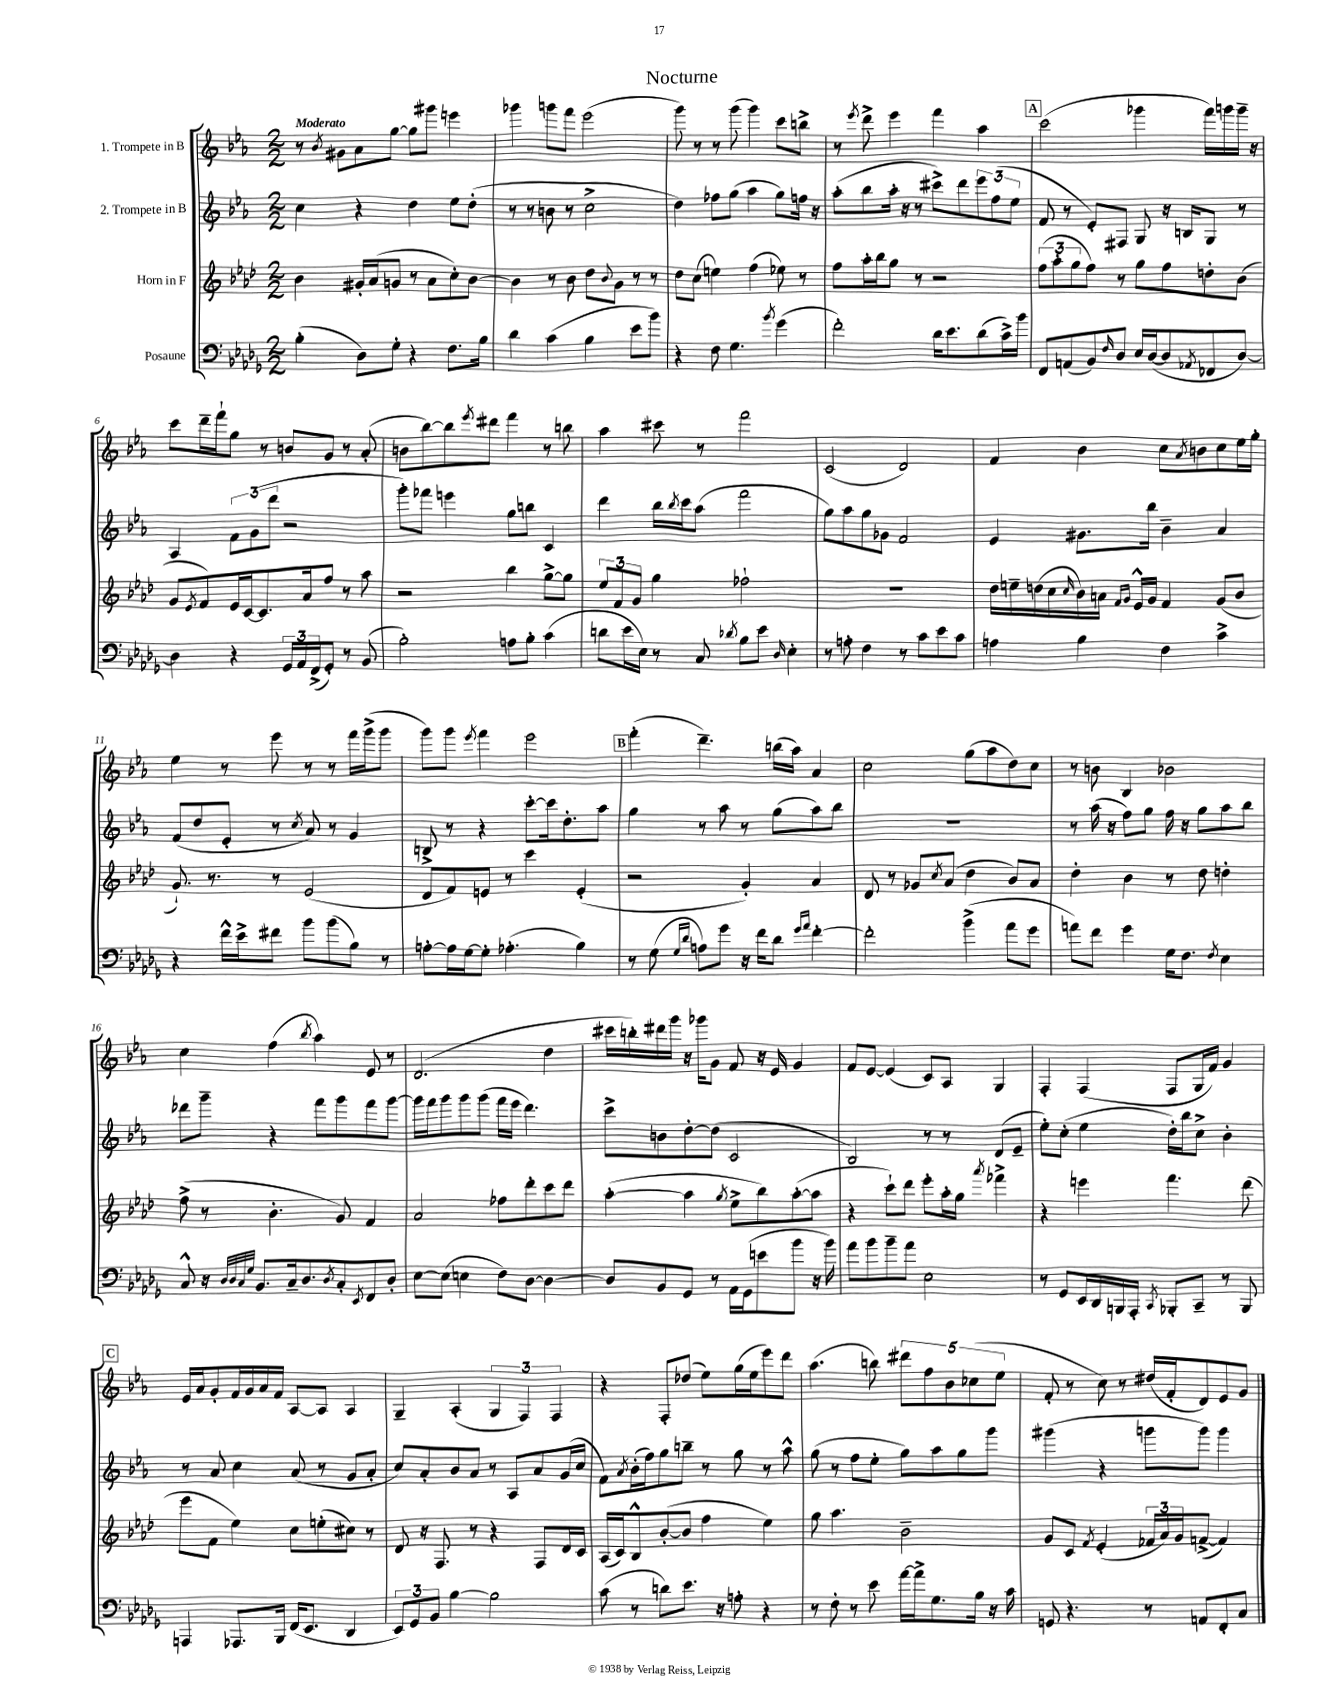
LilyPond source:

\header { title = "Nocturne" }
<<
\new StaffGroup <<
\new Staff = "s0" \with { instrumentName = "1. Trompete in B" } {
    \clef treble \key ees \major \numericTimeSignature \time 2/2 \tempo "Moderato"
    r8 \acciaccatura { bes'8 } gis'8 aes'8 g''8~ g''8 gis'''8 e'''4 |
    ges'''4 g'''8 f'''8 ees'''2( |
    g'''8) r8 r8 g'''8( g'''4) c'''8 b''8-> |
    r8 \acciaccatura { ees'''8 } d'''8-> ees'''4 f'''4 aes''4 |
    \mark \markup { \box "A" } c'''2( ges'''4 f'''16) g'''16 g'''16-- r16 |
    c'''8 d'''16-- f'''16-! g''8 r8 b'8 g'8 r8 aes'8-.( |
    b'8 bes''8~) bes''8 \acciaccatura { ees'''8 } dis'''8 f'''4 r8 b''8 |
    aes''4 cis'''8 r8 f'''2 |
    c'2( d'2) |
    f'4 bes'4 c''8 \acciaccatura { aes'8 } b'8 c''8 ees''16 g''16-. |
    ees''4 r8 ees'''8 r8 r8 f'''16 g'''16->( g'''8 |
    g'''8) g'''8 \acciaccatura { ees'''8 } f'''4 ees'''2 |
    \mark \markup { \box "B" } f'''4-.( d'''4.--) b''16( aes''16) aes'4 |
    c''2 g''8( aes''8 d''8) c''8 |
    r8 b'8 bes4 bes'2 |
    c''4 f''4( \acciaccatura { bes''8 } aes''4) ees'8 r8 |
    d'2.( d''4 |
    cis'''16 b''16-.) dis'''16 g'''16 r16 ges'''16 g'8 f'8 r16 ees'16 g'4 |
    f'8 ees'8~ ees'4( c'8) aes8 g4 |
    f4-. f4( f8 g16 f'16) g'4 |
    \mark \markup { \box "C" } ees'16 aes'16 g'8-. f'16 g'16 aes'16 f'16 aes8~ aes8 aes4 |
    g4-- aes4-.( \tuplet 3/2 { g4 f4) f4 } |
    r4 f8-. des''8( ees''8) g''16( ees''16 ees'''8) d'''8 |
    aes''4.( b''8) \tuplet 5/4 { dis'''8 f''8 bes'8 ces''8( ees''8 } |
    f'8-. r8 c''8) r8 dis''16( f'16-. d'8) ees'8 g'8 \bar "|." |
}
\new Staff = "s1" \with { instrumentName = "2. Trompete in B" } {
    \clef treble \key ees \major \numericTimeSignature \time 2/2
    c''4 r4 d''4 ees''8 d''8-.( |
    r8 r8 b'8 r8 c''2-> |
    d''4) fes''8 g''8( aes''4 g''8) f''16 r16 |
    aes''8-.( bes''8 aes''16-. r16 r8 cis'''8->) d'''8 \tuplet 3/2 { ees'''8 f''8( ees''8 } |
    \mark \markup { \box "A" } f'8 r8 ees'8-.) fis8 g8 r16 b16 g8 r8 |
    aes4 \tuplet 3/2 { f'8 g'8( d'''8 } r2 |
    g'''8-.) fes'''8 e'''4 g''8 b''8 c'4 |
    d'''4 bes''16 \acciaccatura { bes''8 } c'''16 aes''8( f'''2 |
    g''8) aes''8 g''8 ges'8 f'2 |
    ees'4 gis'8. bes''16 bes'4-- aes'4 |
    f'8( d''8 ees'8-. r8 \acciaccatura { c''8 } aes'8) r8 g'4 |
    b8-> r8 r4 c'''8~-. c'''16 d''8.-. aes''8 |
    \mark \markup { \box "B" } g''4 r8 aes''8 r8 g''8( aes''8) bes''8 |
    R1 |
    r8 aes''16( r16 f''8) g''8 f''16 r16 g''8 aes''8 bes''8 |
    des'''8 g'''8-- r4 f'''8 g'''8 f'''8 g'''8~ |
    g'''16 f'''16 g'''8 g'''8 g'''8( f'''16 ees'''16 d'''4.) |
    c'''8-> b'8 d''8~-. d''8( c'2 |
    bes2) r8 r8 d'8( ees'8-- |
    ees''8-.) c''8-.( ees''4 d''16-.) bes''16 c''8-> bes'4-. |
    \mark \markup { \box "C" } r8 aes'8 c''4 aes'8( r8 g'8 aes'8-. |
    c''8) aes'8-. bes'8 aes'8 r8 aes8 aes'8 g'16( c''16 |
    f'8) \acciaccatura { aes'8 } bes'16-.( f''16) g''8 b''8-- r8 g''8 r8 aes''8-^ |
    g''8( r8 f''8 ees''8-. g''8) aes''8 g''8 g'''8 |
    gis'''4( r4 g'''8 g'''8) g'''4 \bar "|." |
}
\new Staff = "s2" \with { instrumentName = "Horn in F" } {
    \clef treble \key aes \major \numericTimeSignature \time 2/2
    bes'4 gis'16-. aes'16( g'8 r8 aes'8 c''8-.) bes'8~ |
    bes'4 r8 bes'8 des''8 \appoggiatura { bes'8 } g'8 r8 r8 |
    des''8 c''8( e''4) f''4( ees''8) r8 |
    f''8 aes''16-. bes''16 g''8 r8 r2 |
    \mark \markup { \box "A" } \tuplet 3/2 { f''8( aes''8-. g''8 } f''8) r8 g''8 f''8 d''8-. bes'8( |
    g'8 \acciaccatura { ees'8 } f'8) ees'16 c'16~ c'8. aes'16 f''8 r8 aes''8 |
    r2 bes''4 g''8~-> g''8 |
    \tuplet 3/2 { ees''8 f'8 g'8 } g''4 fes''2-! |
    R1 |
    des''16 e''16-- d''16( c''16 \grace { c''16 } bes'16) a'16 \grace { f'16 g'16 } ees'16-^ g'16 f'4 g'8( bes'8 |
    g'8.-!) r8. r8 ees'2( |
    des'8 f'8) e'8 r8 c'''4 e'4-.( |
    \mark \markup { \box "B" } r2 g'4-.) aes'4 |
    des'8 r8 ges'8 \acciaccatura { c''8 } aes'8( des''4 bes'8) aes'8 |
    des''4-. bes'4 r8 des''8 d''4-. |
    f''8->( r8 bes'4.-. g'8) f'4 |
    aes'2 fes''8 des'''8-. c'''8 des'''8 |
    aes''4~-.( aes''4 \acciaccatura { g''8 } ees''8-> bes''8) aes''8~-.( aes''8 |
    r4 c'''8-!) des'''8 ees'''8-. aes''16-. g''16 \acciaccatura { aes'''8 } fes'''4-> |
    r4 e'''4 f'''4. des'''8( |
    \mark \markup { \box "C" } ees'''8 f'8 ees''4) c''8 e''8-.( cis''8) r8 |
    des'8 r16 f8. r8 r4 f8 des'16 c'16 |
    aes16( c'16) bes8-^ bes'8~-.( bes'8 f''4 ees''4) |
    g''8 aes''4. bes'2-- |
    g'8 c'8 \acciaccatura { f'8 } ees'4-.( \tuplet 3/2 { fes'16 aes'16) g'16 } f'8~->( f'4) \bar "|." |
}
\new Staff = "s3" \with { instrumentName = "Posaune" } {
    \clef bass \key des \major \numericTimeSignature \time 2/2
    bes4-.( des8) ges8-. r4 f8. bes16 |
    des'4 c'4( bes4 ees'8 bes'8) |
    r4 f8 ges4. \acciaccatura { bes'8 } ges'4( |
    f'2-.) des'16 ees'8. des'8( c'16->) bes'16 |
    \mark \markup { \box "A" } f,8 a,8( bes,8) \grace { f16 } des8 ees16 des16~( des8 \acciaccatura { aes,8 } fes,8 des8~) |
    des4 r4 \tuplet 3/2 { ges,16 aes,16 f,16->( } ges,8-.) r8 bes,8( |
    bes2-.) a8 bes8-. c'4( |
    d'8 ees'16 ees16) r8 c8 \acciaccatura { des'8 } bes8 ees'8 \grace { des16 } ees4-. |
    r8 a8-. f4 r8 c'8 ees'8 c'8 |
    a4 bes4 f4 c'4-> |
    r4 f'16-^ ees'16-> fis'8 bes'8 bes'8( bes8) r8 |
    a8~-. a16 ges16~ ges8-. aes4.-.( bes4) |
    \mark \markup { \box "B" } r8 ges8( \grace { ges16 des'16 } a8) ges'8 r16 f'16 des'8 \grace { ges'16 aes'16 } f'4~-. |
    f'2-. bes'4->( aes'8 ges'8 |
    a'8) f'8 ges'4 ges16 f8. \acciaccatura { f8 } ees4 |
    c8-^ r16 \grace { des32 des32 c32 ges32 } bes,8. c16-- des8. \acciaccatura { des8 } c8-. \acciaccatura { ees,8 } f,8 des8-. |
    ees8~ ees8( e4 f8) des8~ des4~ |
    des8 bes,8 ges,8 r8 aes,16 ges,16( e'8 bes'8 r16 bes'16) |
    aes'8 bes'8 bes'8-- aes'8 ees2 |
    r8 ges,8 ees,16 des,16 b,,16 aes,,16-. \acciaccatura { c,8 } bes,,8-. c,8-- r8 bes,,8 |
    \mark \markup { \box "C" } a,,4 aes,,8. bes,,16 f,16( ees,8. des,4 |
    \tuplet 3/2 { ees,8) ges,8 bes,8 } bes4~ bes2 |
    c'8( r8 d'8) ees'8. r16 a8-. r4 |
    r8 f8-. r8 ees'8 aes'16~ aes'16-> ges8. bes16 r16 c'16 |
    g,8 r4. r8 a,8 f,8-. c8 \bar "|." |
}
>>
>>
